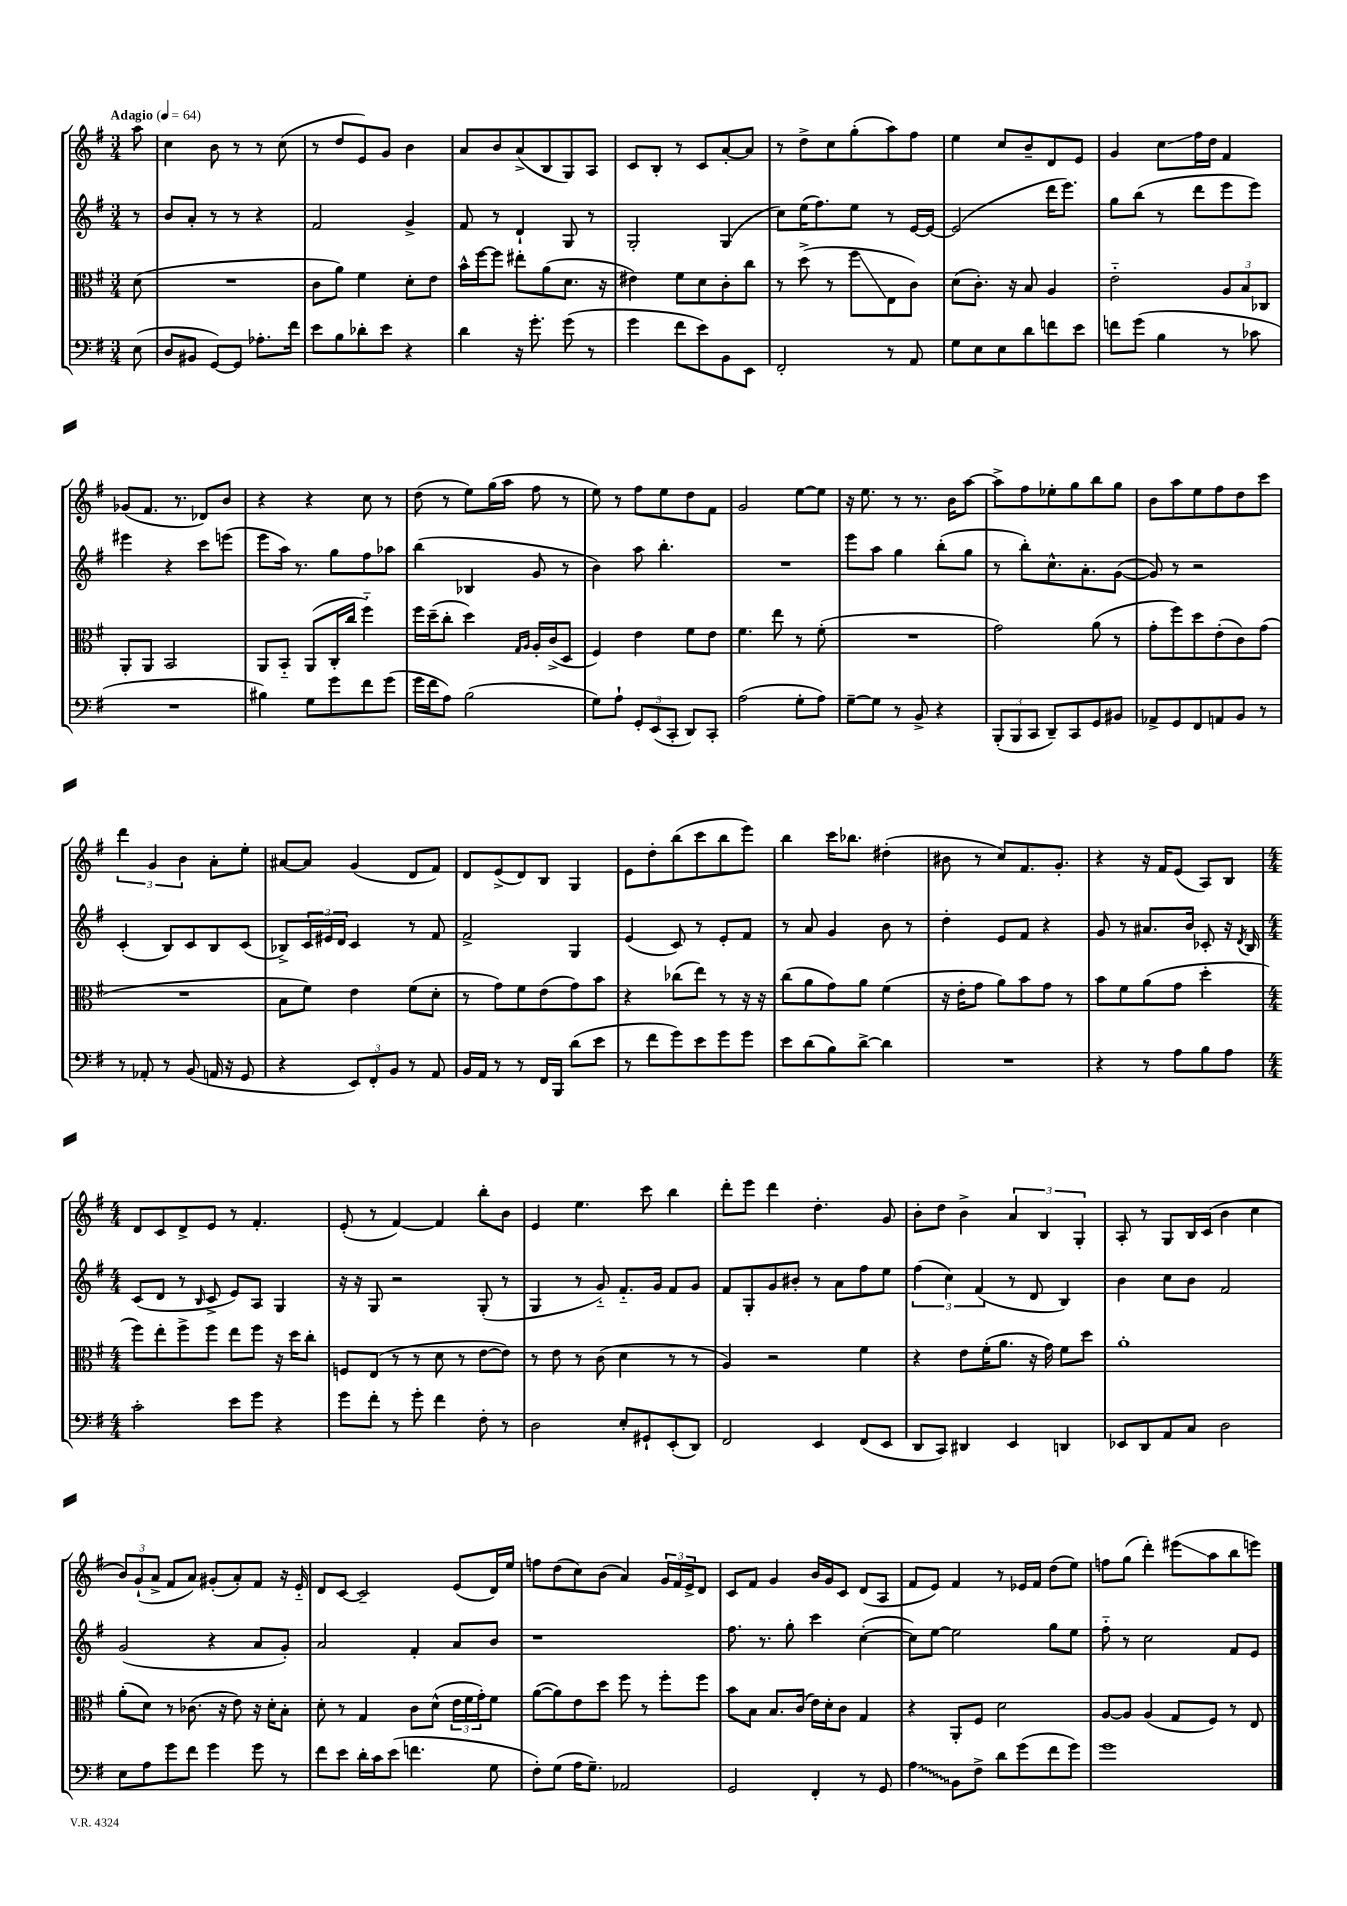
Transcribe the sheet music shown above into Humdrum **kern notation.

**kern	**kern	**kern	**kern
*staff4	*staff3	*staff2	*staff1
*clefF4	*clefC3	*clefG2	*clefG2
*k[f#]	*k[f#]	*k[f#]	*k[f#]
*M3/4	*M3/4	*M3/4	*M3/4
*MM64	*MM64	*MM64	*MM64
(8E	(8d	8r	8aa
=	=	=	=
8D	2.r	8b	4cc
8BB#	.	8a'	.
[8GG)	.	8r	8b
8GG]	.	8r	8r
8.A-'	.	4r	8r
.	.	.	(8cc
16f#	.	.	.
=	=	=	=
8e	8c	2f#	8r
8B	8a)	.	8dd
8d-'	4f#	.	8e)
8e	.	.	8g
4r	8d'	4g^	4b
.	8e	.	.
=	=	=	=
4d	16b^^	8f#	8a
.	[16ff#	.	.
.	8ff#]	8r	8b
16r	8ee#'	4d`	(8a^
8.g'	.	.	.
.	(8a	.	8B
(8g	8.d	8G	8G)
8r	.	8r	8A
.	16r	.	.
=	=	=	=
4g	4e#)	2G'	8c
.	.	.	8B'
8f#	8f#	.	8r
8e)	8d	.	8c
8BB	8c'	(4G	[8a'
8EE	8cc	.	8a]
=	=	=	=
2FF#'	8r	8cc)	8r
.	(8dd^	(16ee	8dd^
.	.	8.ff#)	.
.	8r	.	8cc
.	8ff#	8ee	(8gg'
8r	8E	8r	8aa)
8AA	8c)	[16e	8ff#
.	.	16e_	.
=	=	=	=
8G	(8d	(2e]	4ee
8E	8.c')	.	.
8E	.	.	8cc
.	16r	.	.
8d	8B	.	8b~
8f	4A	16ddd	8d
.	.	8.eee)	.
8e	.	.	8e
=	=	=	=
8f	2e'~	8gg	4g
(8g	.	(8bb	.
4B	.	8r	8cc
.	.	8ddd	16ff#
.	.	.	16dd
8r	12A	8eee	4f#
.	12B	.	.
8c-	.	8eee)	.
.	12C-	.	.
=	=	=	=
2.r	8AA'	4eee#	(8g-
.	8AA	.	8.f#
.	2BB	4r	.
.	.	.	8.r
.	.	8ccc	8d-)
.	.	(8eee	8b
=	=	=	=
4B#)	8AA	8eee	4r
.	8BB'~	16aa)	.
.	.	8.r	.
8G	(8AA	.	4r
8g	16C'	8gg	.
.	16cc	.	.
8f#	4ff#'~)	8ff#	8cc
(8g	.	8aa-	8r
=	=	=	=
16g	16ff#	(4bb	(8dd
16f#	(16dd~	.	.
8A)	8cc'	.	8r
(2B	4dd)	4B-	8ee)
.	.	.	(16gg
.	.	.	16aa
.	16qqG	.	.
.	16qqA	.	.
.	16A'	8g	8ff#
.	(16c^	.	.
.	8D	8r	8r
=	=	=	=
8G)	4F#)	4b)	8ee)
8A`	.	.	8r
12GG'	4e	8aa	8ff#
(12EE	.	.	.
.	.	4.bb'	8ee
12CC'	.	.	.
8DD)	8f#	.	8dd
8CC'	8e	.	8f#
=	=	=	=
(2A	4.f#	2.r	2g
.	8ee	.	.
8G'	8r	.	[8ee
8A)	(8f#'	.	8ee]
=	=	=	=
[8G~	2.r	8eee	16r
.	.	.	8.ee
8G]	.	8aa	.
8r	.	4gg	8r
8BB^	.	.	8.r
4r	.	(8bb'	.
.	.	.	16b
.	.	8gg	[8aa
=	=	=	=
(12BBB'	2g)	8r	8aa^]
12BBB	.	.	.
.	.	8bb')	8ff#
12CC	.	.	.
8DD~)	.	8.cc^^	8ee-'
8CC	.	.	8gg
.	.	8.a'	.
8GG	(8a	.	8bb
8BB#	8r	([8g	8gg
=	=	=	=
8AA-^	8g'	8g])	8b
8GG	8ff#)	8r	8aa
8FF#	8dd	2r	8ee
8AA	(8e'	.	8ff#
8BB	8c)	.	8dd
8r	(8g	.	8ccc
=	=	=	=
8r	2.r	(4c'	6ddd
8AA-'	.	.	.
.	.	.	6g
8r	.	8B)	.
.	.	.	6b
(8BB	.	8c	.
16AA	.	8B	8a'
16r	.	.	.
8GG	.	(8c	8ee'
=	=	=	=
4r	8B	8B-^)	[8a#
.	8f#)	24c	8a#]
.	.	24e#	.
.	.	24d	.
12EE)	4e	4c	(4g
12FF#'	.	.	.
12BB	.	.	.
8r	(8f#	8r	8d
8AA	8d'	8f#	8f#)
=	=	=	=
16BB	8r	2f#^	8d
16AA	.	.	.
8r	8g)	.	(8e^
8r	8f#	.	8d)
16FF#	(8e	.	8B
16BBB	.	.	.
(8d	8g)	4G	4G
8e	8b	.	.
=	=	=	=
8r	4r	(4e	8e
8f#	.	.	8dd'
8g)	(8cc-	8c)	(8bb
8e	8ee)	8r	8ccc
8g	8r	8e'	8bb
8g	16r	8f#	8eee)
.	16r	.	.
=	=	=	=
8e	(8cc	8r	4bb
(8d	8a	8a	.
8B)	8g)	4g	16ccc
.	.	.	8.bb-
[8d^	8a	.	.
4d]	(4f#	8b	(4dd#'
.	.	8r	.
=	=	=	=
2.r	16r	4dd'	8b#
.	16e'	.	.
.	8g	.	8r
.	8a)	8e	8cc)
.	8b	8f#	8.f#
.	8g	4r	.
.	.	.	8.g'
.	8r	.	.
=	=	=	=
4r	8b	8g	4r
.	8f#	8r	.
8r	(8a	8.a#	16r
.	.	.	16f#
8A	8g	.	(8e
.	.	16b	.
8B	4dd'	8c-'	8A)
8A	.	16r	8B
.	.	8qd	.
.	.	16B	.
=	=	=	=
*M4/4	*M4/4	*M4/4	*M4/4
2c'	8ff#)	(8c	8d
.	8ee'	8d	8c
.	8ff#^	8r	8d^
.	.	16qqB	.
.	8ff#	8c^	8e
8e	8ee	8e)	8r
8g	8ff#	8A	4.f#'
4r	16r	4G	.
.	16dd	.	.
.	8cc'	.	.
=	=	=	=
8g	8F	16r	(8e'
.	.	16r	.
8f#'	(8E	8G	8r
8r	8r	2r	[4f#)
8g'	8r	.	.
4f#	8d	.	4f#]
.	8r	.	.
8F#'	[8e	(8G'	8bb'
8r	8e])	8r	8b
=	=	=	=
2D	8r	4G	4e
.	8e	.	.
.	8r	8r	4.ee
.	(8c	8g'~)	.
8E'	4d	8.f#'~	.
8GG#`	.	.	8ccc
.	.	16g	.
(8EE'	8r	8f#	4bb
8DD)	8r	8g	.
=	=	=	=
2FF#	4A)	8f#	8ddd'
.	.	8G'	8eee
.	2r	8g	4ddd
.	.	8b#'	.
4EE	.	8r	4.dd'
.	.	8a	.
(8FF#	4f#	8ff#	.
8EE	.	8ee	8g
=	=	=	=
8DD	4r	(6ff#	8b'
8CC)	.	.	8dd
.	.	6cc)	.
4DD#	8e	.	4b^
.	.	(6f#	.
.	(16f#'	.	.
.	8.a	.	.
4EE	.	8r	6a
.	16r	8d	.
.	.	.	6B
.	16g)	.	.
4DD	8f#	4B)	.
.	.	.	6G'
.	8dd	.	.
=	=	=	=
8EE-	1a'	4b	8A'
8DD	.	.	8r
8AA	.	8cc	8G
8C	.	8b	16B
.	.	.	(16c
2D	.	2f#	4b
.	.	.	4cc
=	=	=	=
8E	(8a'	(2g	12b)
.	.	.	(12g`
8A	8d)	.	.
.	.	.	12a^
8g	8r	.	8f#
8f#	(8.c-	.	8a)
4g	.	4r	(8g#'
.	16r	.	.
.	8e)	.	8a')
8g	16r	8a	8f#
.	16d'	.	.
8r	8B'	8g')	16r
.	.	.	16e'~
=	=	=	=
8f#	8d'	2a	8d
8e	8r	.	[8c
16d'	4G	.	2c~]
16c	.	.	.
(8e	.	.	.
4.f	8c	4f#'	.
.	(8d^^	.	.
.	24e	8a	(8e
.	24f#	.	.
.	24g')	.	.
8G	8f#	8b	16d)
.	.	.	16ee
=	=	=	=
8F#')	([8a	1r	8ff
(8G	8a])	.	(8dd
16A	8e	.	8cc)
8.G~)	.	.	.
.	8dd	.	(8b
2AA-	8ff#	.	4a)
.	8r	.	.
.	8ff#'	.	24g
.	.	.	24f#
.	.	.	24e^
.	8ff#	.	8d
=	=	=	=
2GG	8b	8.ff#	8c
.	8B	.	8f#
.	.	8.r	.
.	8.B	.	4g
.	.	8gg'	.
.	(16c	.	.
4FF#'	16e)	4ccc	16b
.	16d'	.	16g
.	8c	.	8c
8r	4G	([4cc'	(8d
8GG	.	.	8A
=	=	=	=
4A	4r	8cc])	8f#
.	.	[8ee	8e)
8BB	8AA'	2ee]	4f#
8F#^	8F#	.	.
8d	2d	.	8r
(8g	.	.	16e-
.	.	.	16f#
8f#	.	8gg	(8dd
8g)	.	8ee	8ee)
=	=	=	=
1g	[8A	8ff#'~	8ff
.	8A]	8r	(8gg
.	(4A	2cc	4ddd')
.	8G	.	(8eee#
.	8F#)	.	8aa
.	8r	8f#	8bb
.	8E	8e	8eee)
==	==	==	==
*-	*-	*-	*-
